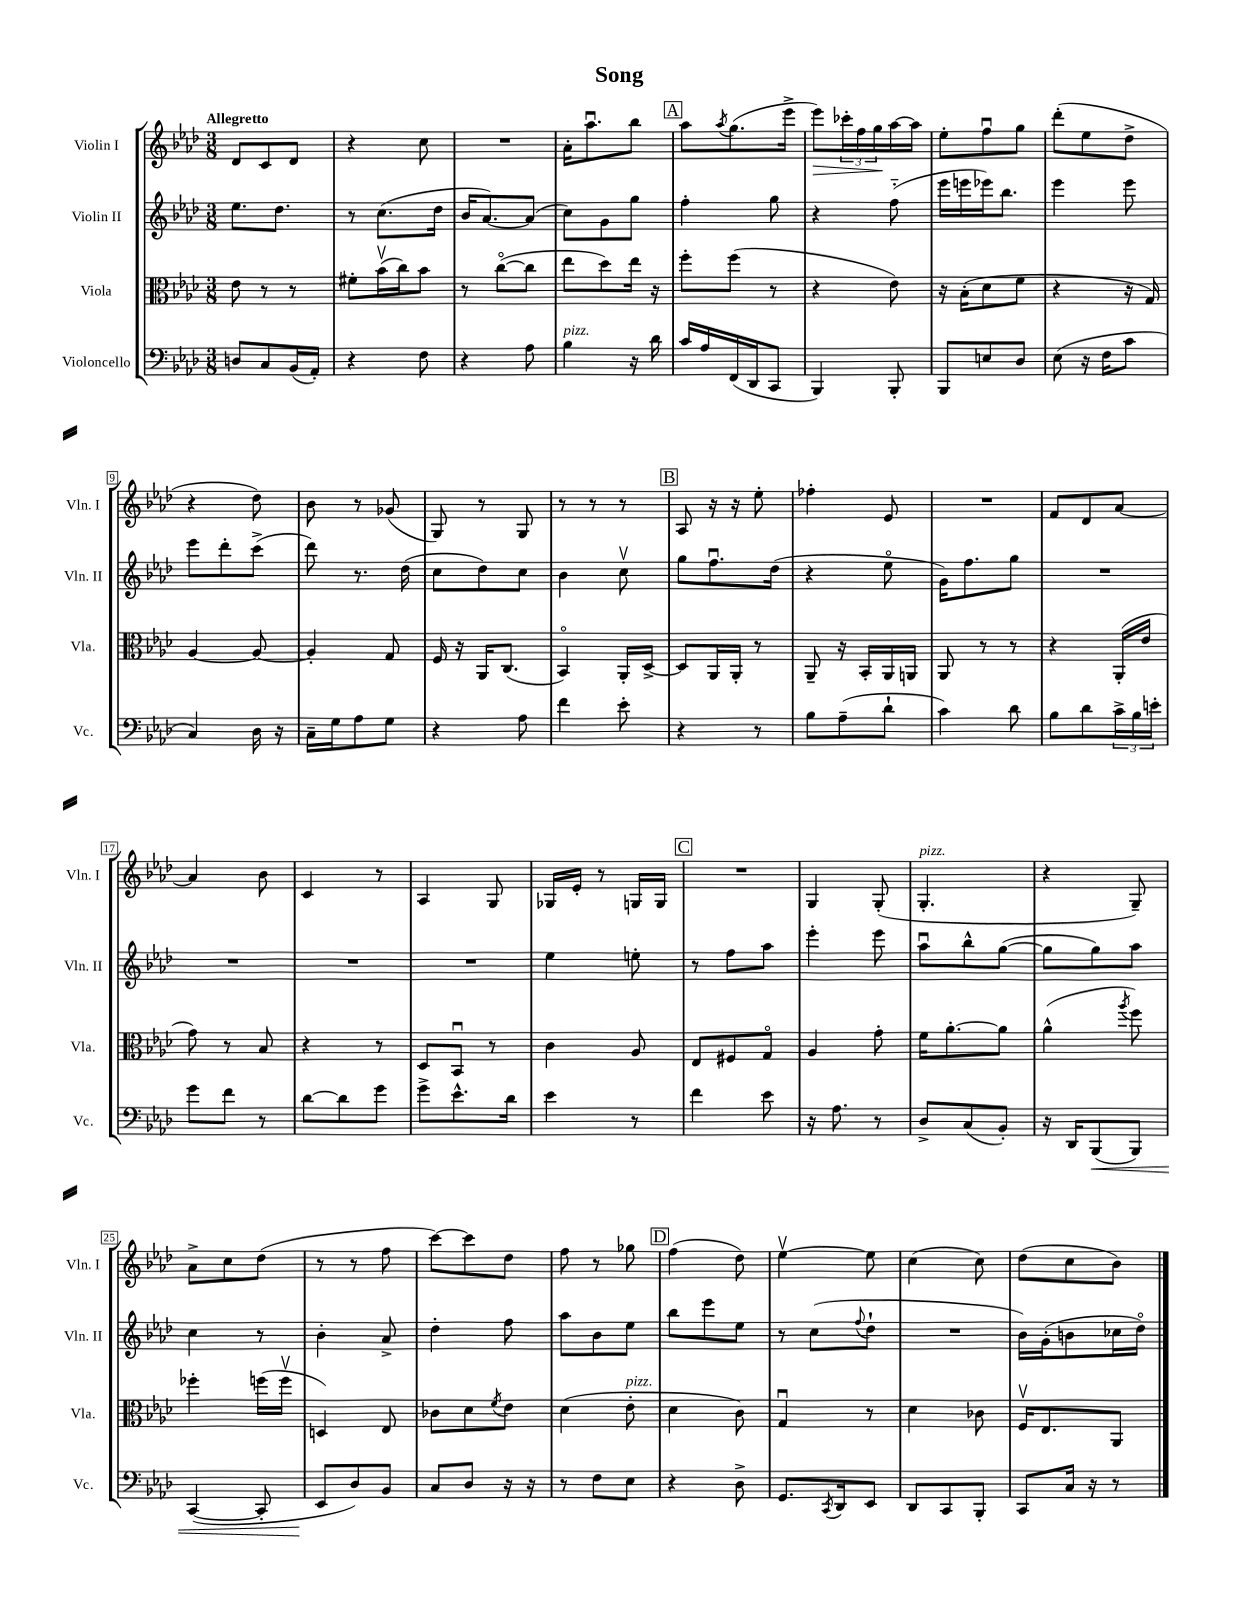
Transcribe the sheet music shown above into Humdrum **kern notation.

**kern	**dynam	**kern	**kern	**kern	**dynam
*part4	*part4	*part3	*part2	*part1	*part1
*staff4	*staff4	*staff3	*staff2	*staff1	*staff1
*I"Violoncello	*	*I"Viola	*I"Violin II	*I"Violin I	*
*I'Vc.	*	*I'Vla.	*I'Vln. II	*I'Vln. I	*
*clefF4	*	*clefC3	*clefG2	*clefG2	*
*k[b-e-a-d-]	*	*k[b-e-a-d-]	*k[b-e-a-d-]	*k[b-e-a-d-]	*
*M3/8	*	*M3/8	*M3/8	*M3/8	*
=1	=1	=1	=1	=1	=1
!	!	!	!	!LO:TX:a:B:t=Allegretto	!
8Dn/L	.	8e-\	8.ee-\L	8d-/L	.
8C/	.	8r	.	8c/	.
.	.	.	8.dd-\J	.	.
(16BB-/L	.	8r	.	8d-/J	.
16AA-'/JJ)	.	.	.	.	.
=2	=2	=2	=2	=2	=2
4r	.	8f#X'\L	8r	4r	.
.	.	(16b-v\L	(8.cc\L	.	.
.	.	16cc\J)	.	.	.
8F\	.	8b-\J	.	8cc\	.
.	.	.	16dd-\Jk	.	.
=3	=3	=3	=3	=3	=3
4r	.	8r	16b-/KL	4.r	.
.	.	.	[8.a-/)	.	.
.	.	([8cc\L	.	.	.
8A-\	.	8cc\J]	(8a-/J]	.	.
=4	=4	=4	=4	=4	=4
!LO:TX:a:i:t=pizz.	!	!	!	!	!
4B-\	.	8ee-\L	8cc\L)	16a-'\KL	.
.	.	.	.	8.aa-u\	.
.	.	8dd-\)	8g\	.	.
16r	.	16ee-\Jk	8gg\J	8bb-\J	.
16d-\	.	16r	.	.	.
!!LO:REH:place=s1:t=A
=5	=5	=5	=5	=5	=5
16c/LL	.	8ff'\L	4ff'\	8aa-\L	.
16A-/	.	.	.	.	.
.	.	.	.	8qaa-/	.
(16FF/	.	(8ff\J	.	(8.gg\	.
16DD-/J	.	.	.	.	.
8CC/J	.	8r	8gg\	.	.
.	.	.	.	16eee-^\Jk	.
=6	=6	=6	=6	=6	=6
!	!	!	!	!	!LO:HP:b
4BBB-/)	.	4r	4r	8eee-\L)	>
.	.	.	.	24ccc-X'\L	.
.	.	.	.	24ff\	.
.	.	.	.	24gg\	.
8BBB-'/	.	8e-\)	(8ff\	[16aa-\	]
.	.	.	.	16aa-\JJ]	.
=7	=7	=7	=7	=7	=7
8BBB-/L	.	16r	16eee-\LL	8ee-'\L	.
.	.	(16B-'\KL	16eeen\	.	.
8En/	.	8d-\	16eee-X\J)	8ffu\	.
.	.	.	8.bb-\J	.	.
8D-/J	.	8f\J	.	8gg\J	.
=8	=8	=8	=8	=8	=8
(8E-\	.	4r	4eee-\	(8ddd-'\L	.
16r	.	.	.	8ee-\	.
16F\KL	.	.	.	.	.
8c\J	.	16r	8eee-\	8dd-^\J	.
.	.	16G/)	.	.	.
!!LO:LB:g=z
=9	=9	=9	=9	=9	=9
4C/)	.	[4A-/	8eee-\L	4r	.
.	.	.	8ddd-'\	.	.
16D-\	.	8A-/_	(8ccc^\J	8dd-\)	.
16r	.	.	.	.	.
=10	=10	=10	=10	=10	=10
16C~\LL	.	4A-'/]	8ddd-\)	8b-\	.
16G\J	.	.	.	.	.
8A-\	.	.	8.r	8r	.
8G\J	.	8G/	.	(8g-X/	.
.	.	.	(16dd-\	.	.
=11	=11	=11	=11	=11	=11
4r	.	16F/	8cc\L	8G/)	.
.	.	16r	.	.	.
.	.	16AA-/KL	8dd-\)	8r	.
.	.	(8.C/J	.	.	.
8A-\	.	.	8cc\J	8G/	.
=12	=12	=12	=12	=12	=12
4f\	.	4BB-/)	4b-\	8r	.
.	.	.	.	8r	.
8e-'\	.	16AA-'/LL	8ccv\	8r	.
.	.	[16D-^/JJ	.	.	.
!!LO:REH:place=s1:t=B
=13	=13	=13	=13	=13	=13
4r	.	8D-/L]	8gg\L	8A-/	.
.	.	16AA-/L	8.ffu\	16r	.
.	.	16AA-'/JJ	.	16r	.
8r	.	8r	.	8ee-'\	.
.	.	.	(16dd-\Jk	.	.
=14	=14	=14	=14	=14	=14
8B-\L	.	8AA-~/	4r	4ff-X'\	.
(8A-~\	.	16r	.	.	.
.	.	16BB-'/LL	.	.	.
8d-`\J	.	16AA-/	8ee-\	8e-/	.
.	.	16AAn/JJ	.	.	.
=15	=15	=15	=15	=15	=15
4c\)	.	8AA-/	16g\KL)	4.r	.
.	.	.	8.ff\	.	.
.	.	8r	.	.	.
8d-\	.	8r	8gg\J	.	.
=16	=16	=16	=16	=16	=16
8B-\L	.	4r	4.r	8f/L	.
8d-\	.	.	.	8d-/	.
24c^\L	.	(16AA-'/LL	.	[8a-/J	.
24B-\	.	.	.	.	.
.	.	16e-/JJ	.	.	.
24en'\JJ	.	.	.	.	.
!!LO:LB:g=z
=17	=17	=17	=17	=17	=17
8g\L	.	8g\)	4.r	4a-/]	.
8f\J	.	8r	.	.	.
8r	.	8B-/	.	8b-\	.
=18	=18	=18	=18	=18	=18
[8d-\L	.	4r	4.r	4c/	.
8d-\]	.	.	.	.	.
8g\J	.	8r	.	8r	.
=19	=19	=19	=19	=19	=19
8g^\L	.	8D-/L	4.r	4A-/	.
8.e-^^\	.	8BB-u/J	.	.	.
.	.	8r	.	8G/	.
16d-\Jk	.	.	.	.	.
=20	=20	=20	=20	=20	=20
4e-\	.	4c\	4ee-\	16G-X/LL	.
.	.	.	.	16e-'/JJ	.
.	.	.	.	8r	.
8r	.	8A-/	8een'\	16Gn/LL	.
.	.	.	.	16G/JJ	.
!!LO:REH:place=s1:t=C
=21	=21	=21	=21	=21	=21
4f\	.	8E-/L	8r	4.r	.
.	.	8F#X/	8ff\L	.	.
8e-\	.	8G/J	8aa-\J	.	.
=22	=22	=22	=22	=22	=22
16r	.	4A-/	4eee-'\	4G/	.
8.A-\	.	.	.	.	.
8r	.	8g'\	8eee-\	(8G'/	.
=23	=23	=23	=23	=23	=23
!	!	!	!	!LO:TX:a:i:t=pizz.	!
8D-^/L	.	16f\KL	8aa-u\L	4.G'/	.
.	.	[8.a-'\	.	.	.
(8C/	.	.	8bb-^^\	.	.
8BB-'/J)	.	8a-\J]	([8gg\J	.	.
=24	=24	=24	=24	=24	=24
16r	.	(4a-^^\	8gg\L]	4r	.
16DD-/KL	.	.	.	.	.
!	!LO:HP:b	!	!	!	!
(8BBB-/	<	.	8gg\)	.	.
.	.	8qaa-/	.	.	.
8BBB-/J)	.	8ff\)	8aa-\J	8G~/)	.
!!LO:LB:g=z
=25	=25	=25	=25	=25	=25
([4CC/	.	4ff-X'\	4cc\	8a-^\L	.
.	.	.	.	8cc\	.
8CC'/]	.	(16ffn\LL	8r	(8dd-\J	.
.	.	16ffv\JJ	.	.	.
=26	=26	=26	=26	=26	=26
8EE-/L	.	4Dn/)	4b-'\	8r	.
8D-/)	[	.	.	8r	.
8BB-/J	.	8E-/	8a-^/	8ff\	.
=27	=27	=27	=27	=27	=27
8C/L	.	8c-X\L	4dd-'\	[8ccc\L)	.
8D-/J	.	8d-\	.	8ccc\]	.
.	.	8qf/	.	.	.
16r	.	8e-\J	8ff\	8dd-\J	.
16r	.	.	.	.	.
=28	=28	=28	=28	=28	=28
8r	.	(4d-\	8aa-\L	8ff\	.
8F\L	.	.	8b-\	8r	.
!	!	!LO:TX:a:i:t=pizz.	!	!	!
8E-\J	.	8e-'\	8ee-\J	8gg-X\	.
!!LO:REH:place=s1:t=D
=29	=29	=29	=29	=29	=29
4r	.	4d-\	8bb-\L	(4ff\	.
.	.	.	8eee-\	.	.
8D-^\	.	8c\)	8ee-\J	8dd-\)	.
=30	=30	=30	=30	=30	=30
8.GG/L	.	4Gu/	8r	[4ee-v\	.
.	.	.	(8cc\L	.	.
8qCC/	.	.	.	.	.
16DD-/k	.	.	.	.	.
.	.	.	8qqff/	.	.
8EE-/J	.	8r	8dd-`\J	8ee-\]	.
=31	=31	=31	=31	=31	=31
8DD-/L	.	4d-\	4.r	(4cc\	.
8CC/	.	.	.	.	.
8BBB-'/J	.	8c-X\	.	8cc\)	.
=32	=32	=32	=32	=32	=32
8CC/L	.	16Fv/KL	16b-\LL)	(8dd-\L	.
.	.	8.E-/	(16g'\J	.	.
16C/Jk	.	.	8bn\	8cc\	.
16r	.	.	.	.	.
8r	.	8AA-/J	16cc-X\L	8b-\J)	.
.	.	.	16dd-\JJ)	.	.
==	==	==	==	==	==
*-	*-	*-	*-	*-	*-
